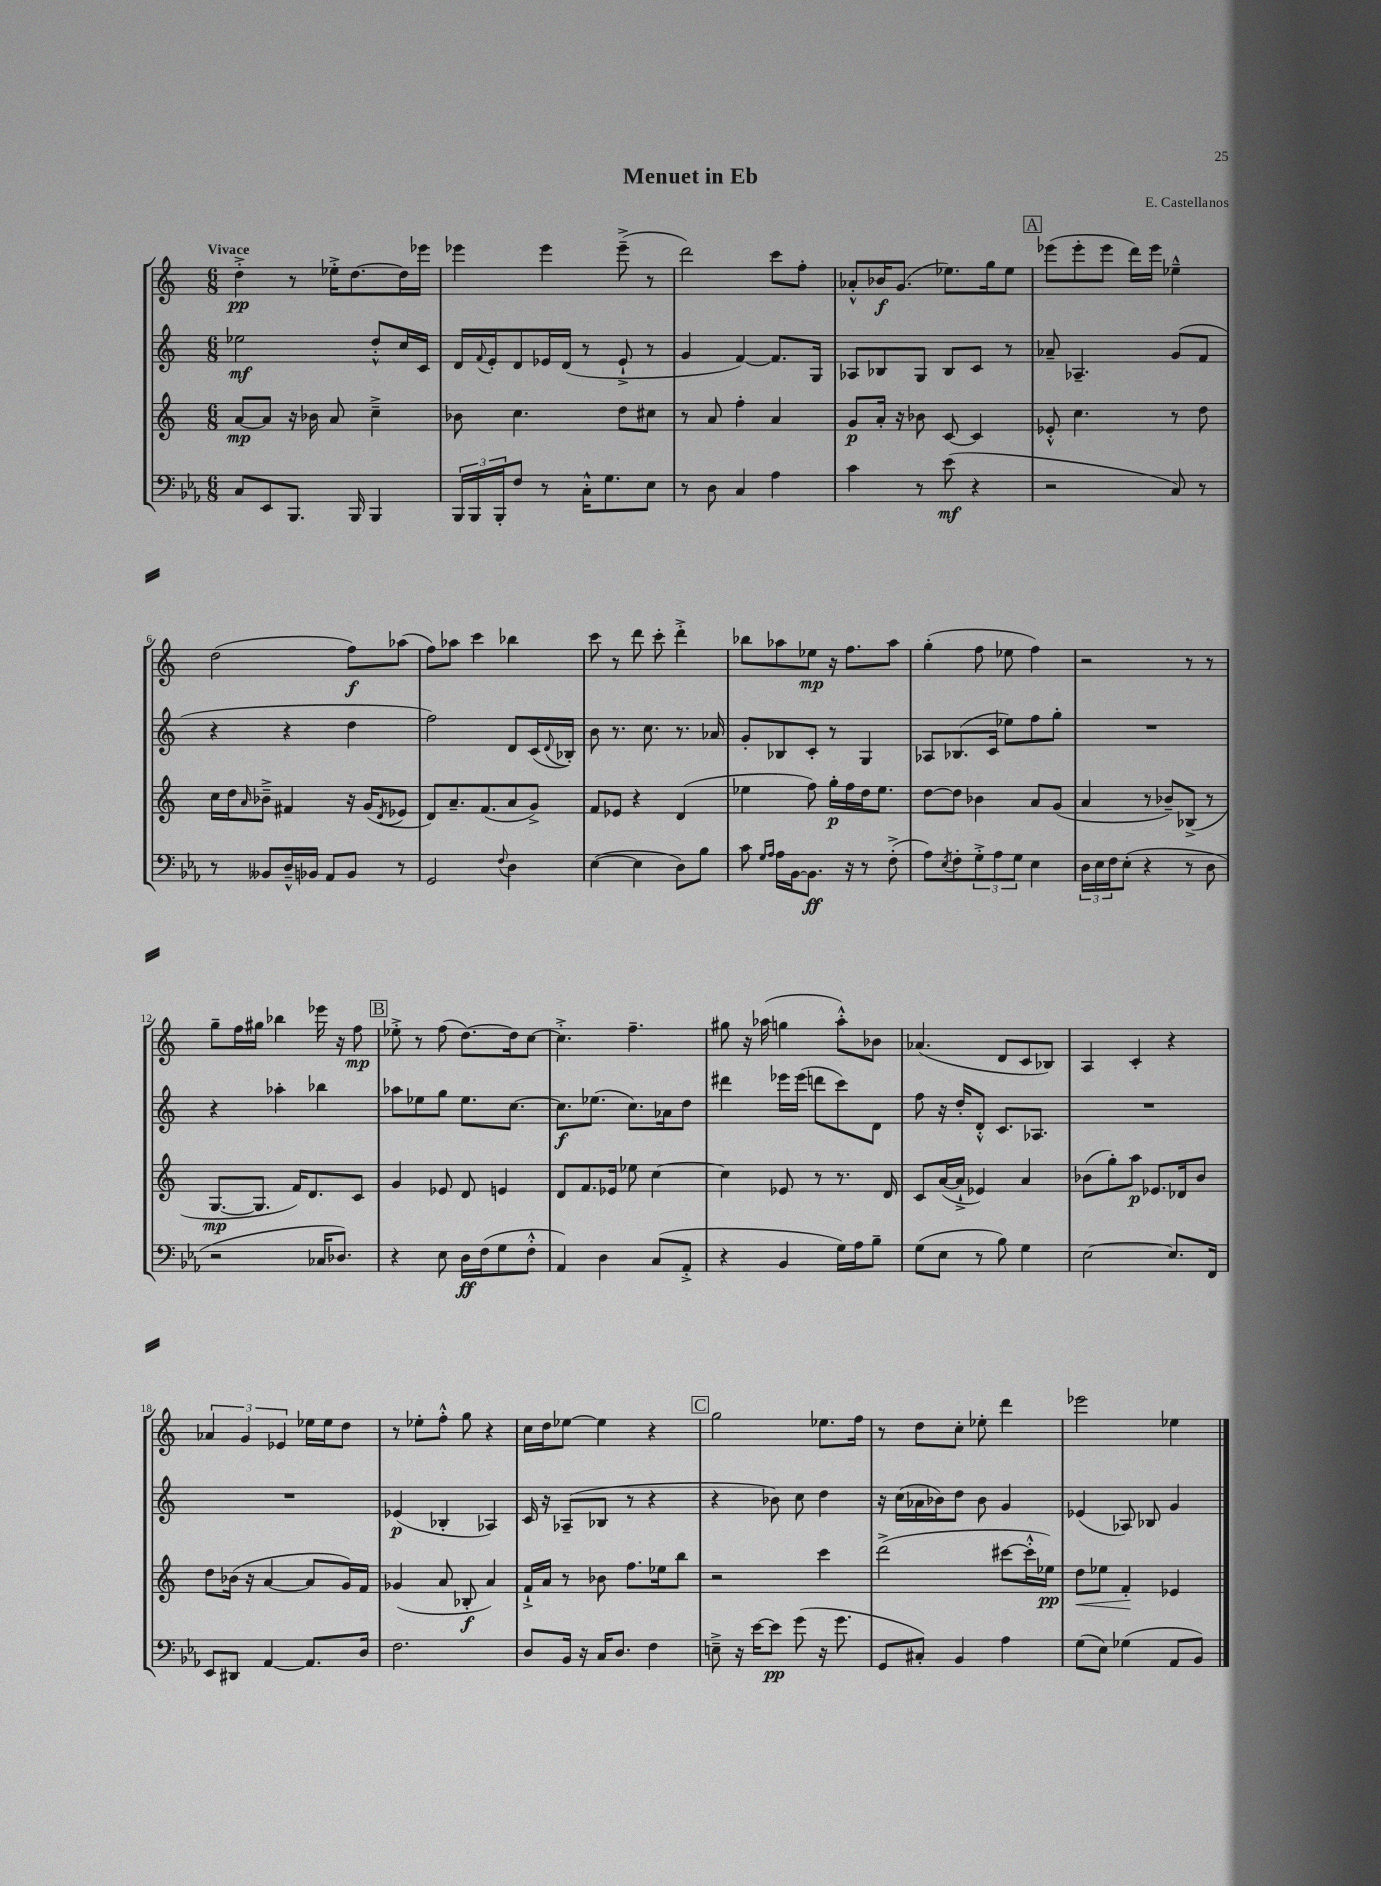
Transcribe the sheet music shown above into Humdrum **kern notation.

**kern	**dynam	**kern	**dynam	**kern	**dynam	**kern	**dynam
*part4	*part4	*part3	*part3	*part2	*part2	*part1	*part1
*staff4	*staff4	*staff3	*staff3	*staff2	*staff2	*staff1	*staff1
*clefF4	*	*clefG2	*	*clefG2	*	*clefG2	*
*k[b-e-a-]	*	*k[]	*	*k[]	*	*k[]	*
*M6/8	*	*M6/8	*	*M6/8	*	*M6/8	*
=1	=1	=1	=1	=1	=1	=1	=1
!	!	!	!	!	!	!LO:TX:a:B:t=Vivace	!
8C/L	.	[8a/L	mp	2ee-X\	mf	4dd'^\	pp
8EE-/	.	8a/J]	.	.	.	.	.
8.BBB-/J	.	16r	.	.	.	8r	.
.	.	16b-X\	.	.	.	.	.
.	.	8a/	.	.	.	16ee-X'^\KL	.
16BBB-/	.	.	.	.	.	[8.dd\	.
4BBB-/	.	4cc~^\	.	8dd'^^/L	.	.	.
.	.	.	.	16cc/L	.	16dd\L]	.
.	.	.	.	16c/JJ	.	16eee-X\JJ	.
=2	=2	=2	=2	=2	=2	=2	=2
24BBB-/LL	.	8b-X\	.	16d/LL	.	4eee-X\	.
24BBB-/	.	.	.	.	.	.	.
.	.	.	.	8qqf/	.	.	.
.	.	.	.	16e'/J	.	.	.
24BBB-'/J	.	.	.	.	.	.	.
8F/J	.	4.cc\	.	8d/	.	.	.
8r	.	.	.	16e-X/L	.	4eee-\	.
.	.	.	.	(16d/JJ	.	.	.
16C'^^\KL	.	.	.	8r	.	.	.
8.G\	.	.	.	.	.	.	.
.	.	8dd\L	.	8e-`^/	.	(8eee-~^\	.
8E-\J	.	8cc#X\J	.	8r	.	8r	.
=3	=3	=3	=3	=3	=3	=3	=3
8r	.	8r	.	4g/	.	2ddd\)	.
8D\	.	8a/	.	.	.	.	.
4C/	.	4ff'\	.	[4f/)	.	.	.
4A-\	.	4a/	.	8.f/L]	.	8ccc\L	.
.	.	.	.	.	.	8ff'\J	.
.	.	.	.	16G/Jk	.	.	.
=4	=4	=4	=4	=4	=4	=4	=4
4c\	.	8g/L	p	8A-X/L	.	8a-X'^^/L	.
.	.	16a'/Jk	.	8B-X/	.	16b-X/K	f
.	.	16r	.	.	.	(8.g/J	.
8r	.	8b-X\	.	8G/J	.	.	.
(8e-\	mf	[8c/	.	8B-/L	.	8.ee-X\L)	.
4r	.	4c/]	.	8c/J	.	.	.
.	.	.	.	.	.	16gg\k	.
.	.	.	.	8r	.	8ee-\J	.
!!LO:REH:place=s1:t=A
=5	=5	=5	=5	=5	=5	=5	=5
2r	.	8e-X'^^/	.	8a-X~/	.	(8eee-X\L	.
.	.	4.cc\	.	4.A-X~/	.	8eee-'\	.
.	.	.	.	.	.	8eee-\J	.
.	.	.	.	.	.	16ddd\LL)	.
.	.	.	.	.	.	16eee-\JJ	.
8C/)	.	8r	.	(8g/L	.	4ee-X~^^\	.
8r	.	8dd\	.	8f/J	.	.	.
!!LO:LB:g=z
=6	=6	=6	=6	=6	=6	=6	=6
8r	.	16cc\LL	.	4r	.	(2dd\	.
.	.	16dd\J	.	.	.	.	.
.	.	16qqa/	.	.	.	.	.
8BB--X/L	.	8b-X~^\J	.	.	.	.	.
16D~^^/L	.	4f#X/	.	4r	.	.	.
16BB-X/JJ	.	.	.	.	.	.	.
8AA-/L	.	.	.	.	.	.	.
8BB-/J	.	16r	.	4dd\	.	8ff\L)	f
.	.	(16g/KL	.	.	.	.	.
.	.	8qd/	.	.	.	.	.
8r	.	8e-X/J	.	.	.	(8aa-X\J	.
=7	=7	=7	=7	=7	=7	=7	=7
2GG/	.	8d/L)	.	2ff\)	.	8ff\L)	.
.	.	8.a~/	.	.	.	8aa-X\J	.
.	.	.	.	.	.	4ccc\	.
.	.	(8.f/	.	.	.	.	.
8qqF/	.	.	.	.	.	.	.
4D\	.	8a/	.	8d/L	.	4bb-X\	.
.	.	8g^/J)	.	(16c/L	.	.	.
.	.	.	.	8qqd/	.	.	.
.	.	.	.	16B-X'/JJ)	.	.	.
=8	=8	=8	=8	=8	=8	=8	=8
([4E-\	.	8f/L	.	8b\	.	8ccc\	.
.	.	8e-X/J	.	8.r	.	8r	.
4E-\]	.	4r	.	.	.	8ddd\	.
.	.	.	.	8.cc\	.	.	.
.	.	.	.	.	.	8ccc'\	.
8D\L)	.	(4d/	.	8.r	.	4ddd'^\	.
8B-\J	.	.	.	.	.	.	.
.	.	.	.	16a-X/	.	.	.
=9	=9	=9	=9	=9	=9	=9	=9
8c\	.	4ee-X\	.	8g'/L	.	8bb-X\L	.
16qqG/LL	.	.	.	.	.	.	.
16qqA-/JJ	.	.	.	.	.	.	.
16A-\LL	.	.	.	8B-X/	.	8aa-X\	.
[16BB-\J	.	.	.	.	.	.	.
8.BB-\J]	ff	8ff\)	.	8c'/J	.	8ee-X\J	mp
.	.	16gg'\LL	p	8r	.	16r	.
16r	.	16ff\	.	.	.	8.ff\L	.
8r	.	16dd\J	.	4G/	.	.	.
.	.	8.ee-\J	.	.	.	.	.
(8F'^\	.	.	.	.	.	8aa-\J	.
=10	=10	=10	=10	=10	=10	=10	=10
8A-\L)	.	[8dd\L	.	8A-X/L	.	(4gg'\	.
8qE-/	.	.	.	.	.	.	.
8F'\	.	8dd\J]	.	(8.B-X/	.	.	.
12G'^\	.	4b-X\	.	.	.	8ff\	.
.	.	.	.	16c/Jk	.	.	.
12A-\	.	.	.	.	.	.	.
.	.	.	.	8ee-X\L)	.	8ee-X\	.
12G\J	.	.	.	.	.	.	.
4E-\	.	8a/L	.	8ff\	.	4ff\)	.
.	.	(8g/J	.	8gg'\J	.	.	.
=11	=11	=11	=11	=11	=11	=11	=11
24D\LL	.	4a/	.	2.r	.	2r	.
24E-\	.	.	.	.	.	.	.
24F\J	.	.	.	.	.	.	.
(8E-'\J	.	.	.	.	.	.	.
4r	.	8r	.	.	.	.	.
.	.	8b-X~/L)	.	.	.	.	.
8r	.	(8B-X^/J	.	.	.	8r	.
8D\	.	8r	.	.	.	8r	.
!!LO:LB:g=z
=12	=12	=12	=12	=12	=12	=12	=12
2r	.	[8.G/L	mp	4r	.	8gg~\L	.
.	.	.	.	.	.	16ff\L	.
.	.	8.G/J]	.	.	.	16gg#X\JJ	.
.	.	.	.	4aa-X'\	.	4bb-X\	.
.	.	16f/KL)	.	.	.	.	.
.	.	8.d/	.	.	.	.	.
16C-X/KL	.	.	.	4bb-X\	.	16eee-X\	.
8.D-X/J)	.	.	.	.	.	16r	.
.	.	8c/J	.	.	.	8ff\	mp
!!LO:REH:place=s1:t=B
=13	=13	=13	=13	=13	=13	=13	=13
4r	.	4g/	.	8aa-X\L	.	8ee-X'^\	.
.	.	.	.	8ee-X\	.	8r	.
8E-\	.	8e-X/	.	8gg\J	.	(8ff\	.
16D\LL	ff	8d/	.	8.ee-\L	.	[8.dd\L)	.
(16F\J	.	.	.	.	.	.	.
8G\	.	4en/	.	.	.	.	.
.	.	.	.	[8.cc\J	.	16dd\k]	.
8F'^^\J	.	.	.	.	.	[8cc\J	.
=14	=14	=14	=14	=14	=14	=14	=14
4AA-/)	.	8d/L	.	8.cc\L]	f	4.cc'^\]	.
.	.	8.f/	.	.	.	.	.
.	.	.	.	(8.ee-X\J	.	.	.
4D\	.	.	.	.	.	.	.
.	.	16e-X/Jk	.	.	.	.	.
.	.	8ee-X\	.	8.cc\L)	.	4.ff~\	.
(8C/L	.	[4cc\	.	.	.	.	.
.	.	.	.	16a-X\k	.	.	.
8AA-'^/J	.	.	.	8dd\J	.	.	.
=15	=15	=15	=15	=15	=15	=15	=15
4r	.	4cc\]	.	4ddd#X\	.	8gg#X\	.
.	.	.	.	.	.	16r	.
.	.	.	.	.	.	(16aa-X\	.
4BB-/	.	8e-X/	.	16eee-X\LL	.	4ggn\	.
.	.	.	.	(16eee-\JJ	.	.	.
.	.	8r	.	8dddn\L	.	.	.
16G\LL)	.	8.r	.	8ccc\)	.	8aa-'^^\L)	.
16A-\J	.	.	.	.	.	.	.
8B-~\J	.	.	.	8d\J	.	8b-X\J	.
.	.	16d/	.	.	.	.	.
=16	=16	=16	=16	=16	=16	=16	=16
(8G\L	.	8c/L	.	8ff\	.	(4.a-X/	.
8E-\J	.	([16a/L	.	16r	.	.	.
.	.	16a`^/JJ]	.	16dd'/KL	.	.	.
8r	.	4e-X/)	.	8d'^^/J	.	.	.
8B-\)	.	.	.	8.c/L	.	8d/L	.
4G\	.	4a/	.	.	.	8c/	.
.	.	.	.	8.A-X/J	.	.	.
.	.	.	.	.	.	8B-X/J)	.
=17	=17	=17	=17	=17	=17	=17	=17
[2E-\	.	(8b-X\L	.	2.r	.	4A/	.
.	.	8gg'\)	.	.	.	.	.
.	.	8aa\J	p	.	.	4c'/	.
.	.	8.e-X/L	.	.	.	.	.
8.E-/L]	.	.	.	.	.	4r	.
.	.	16d-X/k	.	.	.	.	.
.	.	8b-/J	.	.	.	.	.
16FF/Jk	.	.	.	.	.	.	.
!!LO:LB:g=z
=18	=18	=18	=18	=18	=18	=18	=18
8EE-/L	.	8dd\L	.	2.r	.	6a-X/	.
8DD#X/J	.	(16b-X\Jk	.	.	.	.	.
.	.	.	.	.	.	6g/	.
.	.	16r	.	.	.	.	.
[4AA-/	.	[4a/	.	.	.	.	.
.	.	.	.	.	.	6e-X/	.
8.AA-/L]	.	8a/L]	.	.	.	16ee-X\LL	.
.	.	.	.	.	.	16ee-\J	.
.	.	16g/L)	.	.	.	8dd\J	.
16D/Jk	.	16f/JJ	.	.	.	.	.
=19	=19	=19	=19	=19	=19	=19	=19
2.F\	.	(4g-X/	.	(4e-X/	p	8r	.
.	.	.	.	.	.	8ee-X'\L	.
.	.	8a/	.	4B-X'/	.	8ff'^^\J	.
.	.	8B-X'/	f	.	.	8gg\	.
.	.	4a/)	.	4A-X/)	.	4r	.
=20	=20	=20	=20	=20	=20	=20	=20
8D/L	.	16f`^/LL	.	16c/	.	16cc\LL	.
.	.	16a/JJ	.	16r	.	16dd\J	.
16BB-/Jk	.	8r	.	(8A-X~/L	.	[8ee-X\J	.
16r	.	.	.	.	.	.	.
16C/KL	.	8b-X\	.	8B-X/J	.	4ee-\]	.
8.D/J	.	.	.	.	.	.	.
.	.	8.ff\L	.	8r	.	.	.
4F\	.	.	.	4r	.	4r	.
.	.	16ee-X\k	.	.	.	.	.
.	.	8bb\J	.	.	.	.	.
!!LO:REH:place=s1:t=C
=21	=21	=21	=21	=21	=21	=21	=21
8En~^\	.	2r	.	4r	.	2gg\	.
16r	.	.	.	.	.	.	.
[16e-\KL	.	.	.	.	.	.	.
8e-\J]	pp	.	.	8b-X\)	.	.	.
(8g\	.	.	.	8cc\	.	.	.
16r	.	4ccc\	.	4dd\	.	8.ee-X\L	.
8.g\	.	.	.	.	.	.	.
.	.	.	.	.	.	16ff\Jk	.
=22	=22	=22	=22	=22	=22	=22	=22
8GG/L	.	(2ddd^\	.	16r	.	8r	.
.	.	.	.	(16cc\LL	.	.	.
8C#X'/J)	.	.	.	16a-X\	.	8dd\L	.
.	.	.	.	16b-X\J)	.	.	.
4BB-/	.	.	.	8dd\J	.	8cc'\J	.
.	.	.	.	8b-\	.	8ee-X'\	.
4A-\	.	[8ccc#X\L	.	4g/	.	4ddd\	.
.	.	16ccc#'^^\L]	.	.	.	.	.
.	.	16ee-X\JJ)	pp	.	.	.	.
=23	=23	=23	=23	=23	=23	=23	=23
!	!	!	!LO:HP:b	!	!	!	!
(8G\L	.	8dd\L	<	(4e-X/	.	2eee-X\	.
8E-\J)	.	8ee-X\J	.	.	.	.	.
(4G-X\	.	4f'/	.	8A-X/)	.	.	.
.	.	.	.	8B-X/	.	.	.
8AA-/L	.	4e-X/	[	4g/	.	4ee-X\	.
8BB-/J)	.	.	.	.	.	.	.
==	==	==	==	==	==	==	==
*-	*-	*-	*-	*-	*-	*-	*-
